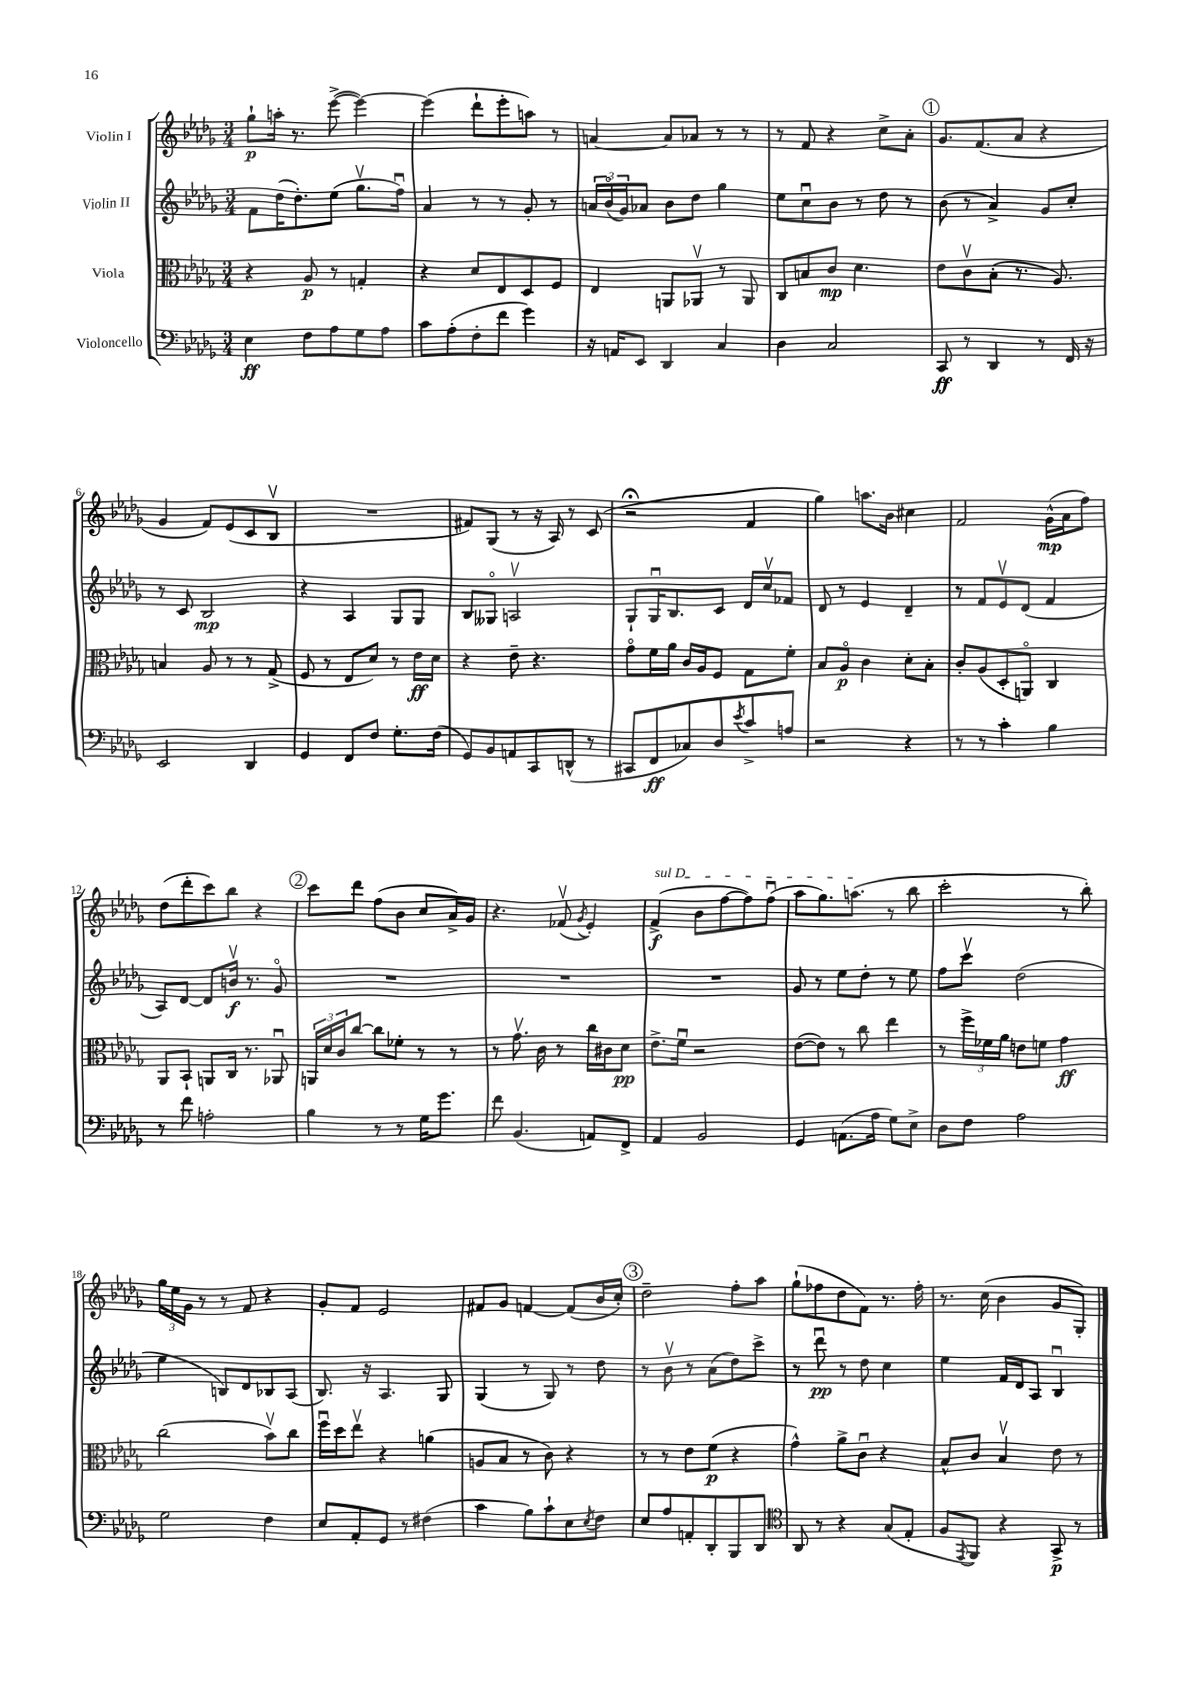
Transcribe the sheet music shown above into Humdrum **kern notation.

**kern	**kern	**kern	**kern
*staff4	*staff3	*staff2	*staff1
*clefF4	*clefC3	*clefG2	*clefG2
*k[b-e-a-d-g-]	*k[b-e-a-d-g-]	*k[b-e-a-d-g-]	*k[b-e-a-d-g-]
*M3/4	*M3/4	*M3/4	*M3/4
4E-	4r	8f	8gg-`
.	.	(16dd-	16aa'
.	.	8.dd-')	8.r
8F	8A-	.	.
8A-	8r	(8ee-	([8eee-^
8G-	4G'	8.gg-v	4eee-_)
8A-	.	.	.
.	.	16ffu)	.
=	=	=	=
8c	4r	4a-	(4eee-]
(8A-'	.	.	.
8F'	8d-	8r	8ddd-`
8f	8E-	8r	8eee-'
4g-)	8D-	8g-'	8aa)
.	8F	8r	8r
=	=	=	=
16r	4E-	24a	[4a
.	.	(24b-o	.
16AA	.	.	.
.	.	24g-)	.
8EE-	.	8a-	.
4DD-	8AA	8b-	8a]
.	8AA-v	8dd-	8a-
4C	8r	4gg-	8r
.	8AA-	.	8r
=	=	=	=
4D-	8C	8ee-	8r
.	8B	8ccu	8f
2C	8c	8b-	4r
.	4.d-	8r	.
.	.	8dd-	8cc^
.	.	8r	8a-'
=	=	=	=
8CC	8e-	(8b-	8.g-
8r	8cv	8r	.
.	.	.	(8.f
4DD-	(8B-'	4a-^)	.
.	8.r	.	8a-
8r	.	8g-	4r
.	8.A-)	.	.
16FF	.	8cc'	.
16r	.	.	.
=	=	=	=
2EE-	4B	8r	4g-
.	.	8c	.
.	8A-	2B-	8f)
.	8r	.	(8e-
4DD-	8r	.	8c
.	(8G-^	.	8B-v
=	=	=	=
4GG-	8F	4r	2.r
.	8r	.	.
8FF	8E-	4A-	.
8F	8d-)	.	.
8.G-'	8r	8G-	.
.	16e-	8G-	.
(16F	16d-	.	.
=	=	=	=
8GG-)	4r	8B-	8f#)
8BB-	.	8G--o	(8G-
8AA	8e-~	2Av	8r
8CC	4.r	.	16r
.	.	.	16A-)
(8DD^^	.	.	8r
8r	.	.	(8c
=	=	=	=
8CC#	8g-o	8G-`	2r;
8FF	16f	16G-u	.
.	16a-	8.B-	.
8C-)	16c	.	.
.	16A-	.	.
8D-	8F	8c	.
8qe-	.	.	.
8c^	8G-	16d-	4f
.	.	16ccv	.
8A	8f'	8f-	.
=	=	=	=
2r	8B-	8d-	4gg-)
.	8A-o	8r	.
.	4c	4e-	8.aa
.	.	.	16b-
4r	8d-'	4d-~	4cc#
.	8B-'	.	.
=	=	=	=
8r	8c'	8r	2f
8r	(8A-	8f	.
4c'	8D-'	8e-v	.
.	8AAo)	(8d-	.
4B-	4C	4f	(16g-^^
.	.	.	16a-
.	.	.	8ff)
=	=	=	=
8r	8AA-	8A-)	(8dd-
8f	8BB-`	[8d-	8ddd-'
2A'	8AA	8d-]	8ccc)
.	16C	16bv	8bb-
.	8.r	8.r	.
.	.	.	4r
.	8AA-u	8g-o	.
=	=	=	=
4B-	24AA	2.r	8ccc
.	24d-	.	.
.	24c	.	.
.	[8cc	.	8ddd-
8r	8cc]	.	(8ff
8r	8f-'	.	8b-
16G-	8r	.	8cc
8.g-	.	.	.
.	8r	.	16a-^)
.	.	.	16g-
=	=	=	=
8f	8r	2.r	4.r
(4.BB-	8.g-v	.	.
.	16c	.	.
.	8r	.	(8f-v
.	.	.	8qg-
8AA)	16cc	.	4e-')
.	16c#	.	.
8FF^	8d-	.	.
=	=	=	=
4AA-	8.e-^	2.r	(4f^
.	16fu	.	.
2BB-	2r	.	8b-
.	.	.	[8ff
.	.	.	8ff])
.	.	.	(8ffu
=	=	=	=
4GG-	([8e-	8g-	8aa-
.	8e-])	8r	8.gg-)
(8.AA	8r	8ee-	.
.	.	.	(8.aa
.	8cc	8dd-'	.
16A-	.	.	.
8G-)	4ee-	8r	8r
8E-^	.	8ee-	8bb-
=	=	=	=
8D-	8r	8ff	2ccc'
8F	24ff^	8cccv	.
.	24f-	.	.
.	24a-	.	.
2A-	8e	(2dd-	.
.	8f	.	.
.	4g-	.	8r
.	.	.	8bb-')
=	=	=	=
2G-	(2cc	4ee-	24gg-
.	.	.	24ee-
.	.	.	24g-
.	.	.	8r
.	.	8B)	8r
.	.	8d-	8f
4F	8b-v)	8B-	4r
.	8cc	(8A-	.
=	=	=	=
8E-	16ffu	8.B-)	8g-'
.	16dd-	.	.
8AA-'	8ee-v	.	8f
.	.	16r	.
8GG-	4r	4.A-	2e-
8r	.	.	.
(4F#	(4a	.	.
.	.	8G-	.
=	=	=	=
4c	8A	(4G-	8f#
.	8B-	.	8g-
8B-)	8r	8r	[4f
8c`	8c)	8G-)	.
8E-	4r	8r	(8f]
8qE-	.	.	.
8F	.	8dd-	16b-
.	.	.	16cc')
=	=	=	=
8E-	8r	8r	2dd-~
8A-	8r	8b-v	.
8AA'	8e-	8r	.
8DD-'	(8f	(8a-	.
8BBB-	4r	8dd-)	8ff'
8DD-	.	8ccc^	8aa-
=	=	=	=
*clefC4	*	*	*
8AA-	4g-^^)	8r	(8gg-`
8r	.	8ddd-u	8ff-
4r	8a-^	8r	8dd-
.	8cu	8dd-	8f)
(8G-	4r	4cc	8.r
8E-'	.	.	.
.	.	.	16ff-'
=	=	=	=
8F	8B-^^	4ee-	8.r
8qEE-	.	.	.
8FF)	8c	.	.
.	.	.	(16cc
4r	4B-v	16f	4b-
.	.	16d-	.
.	.	8A-	.
8GG-^	8e-	4B-u	8g-
8r	8r	.	8G-')
==	==	==	==
*-	*-	*-	*-
